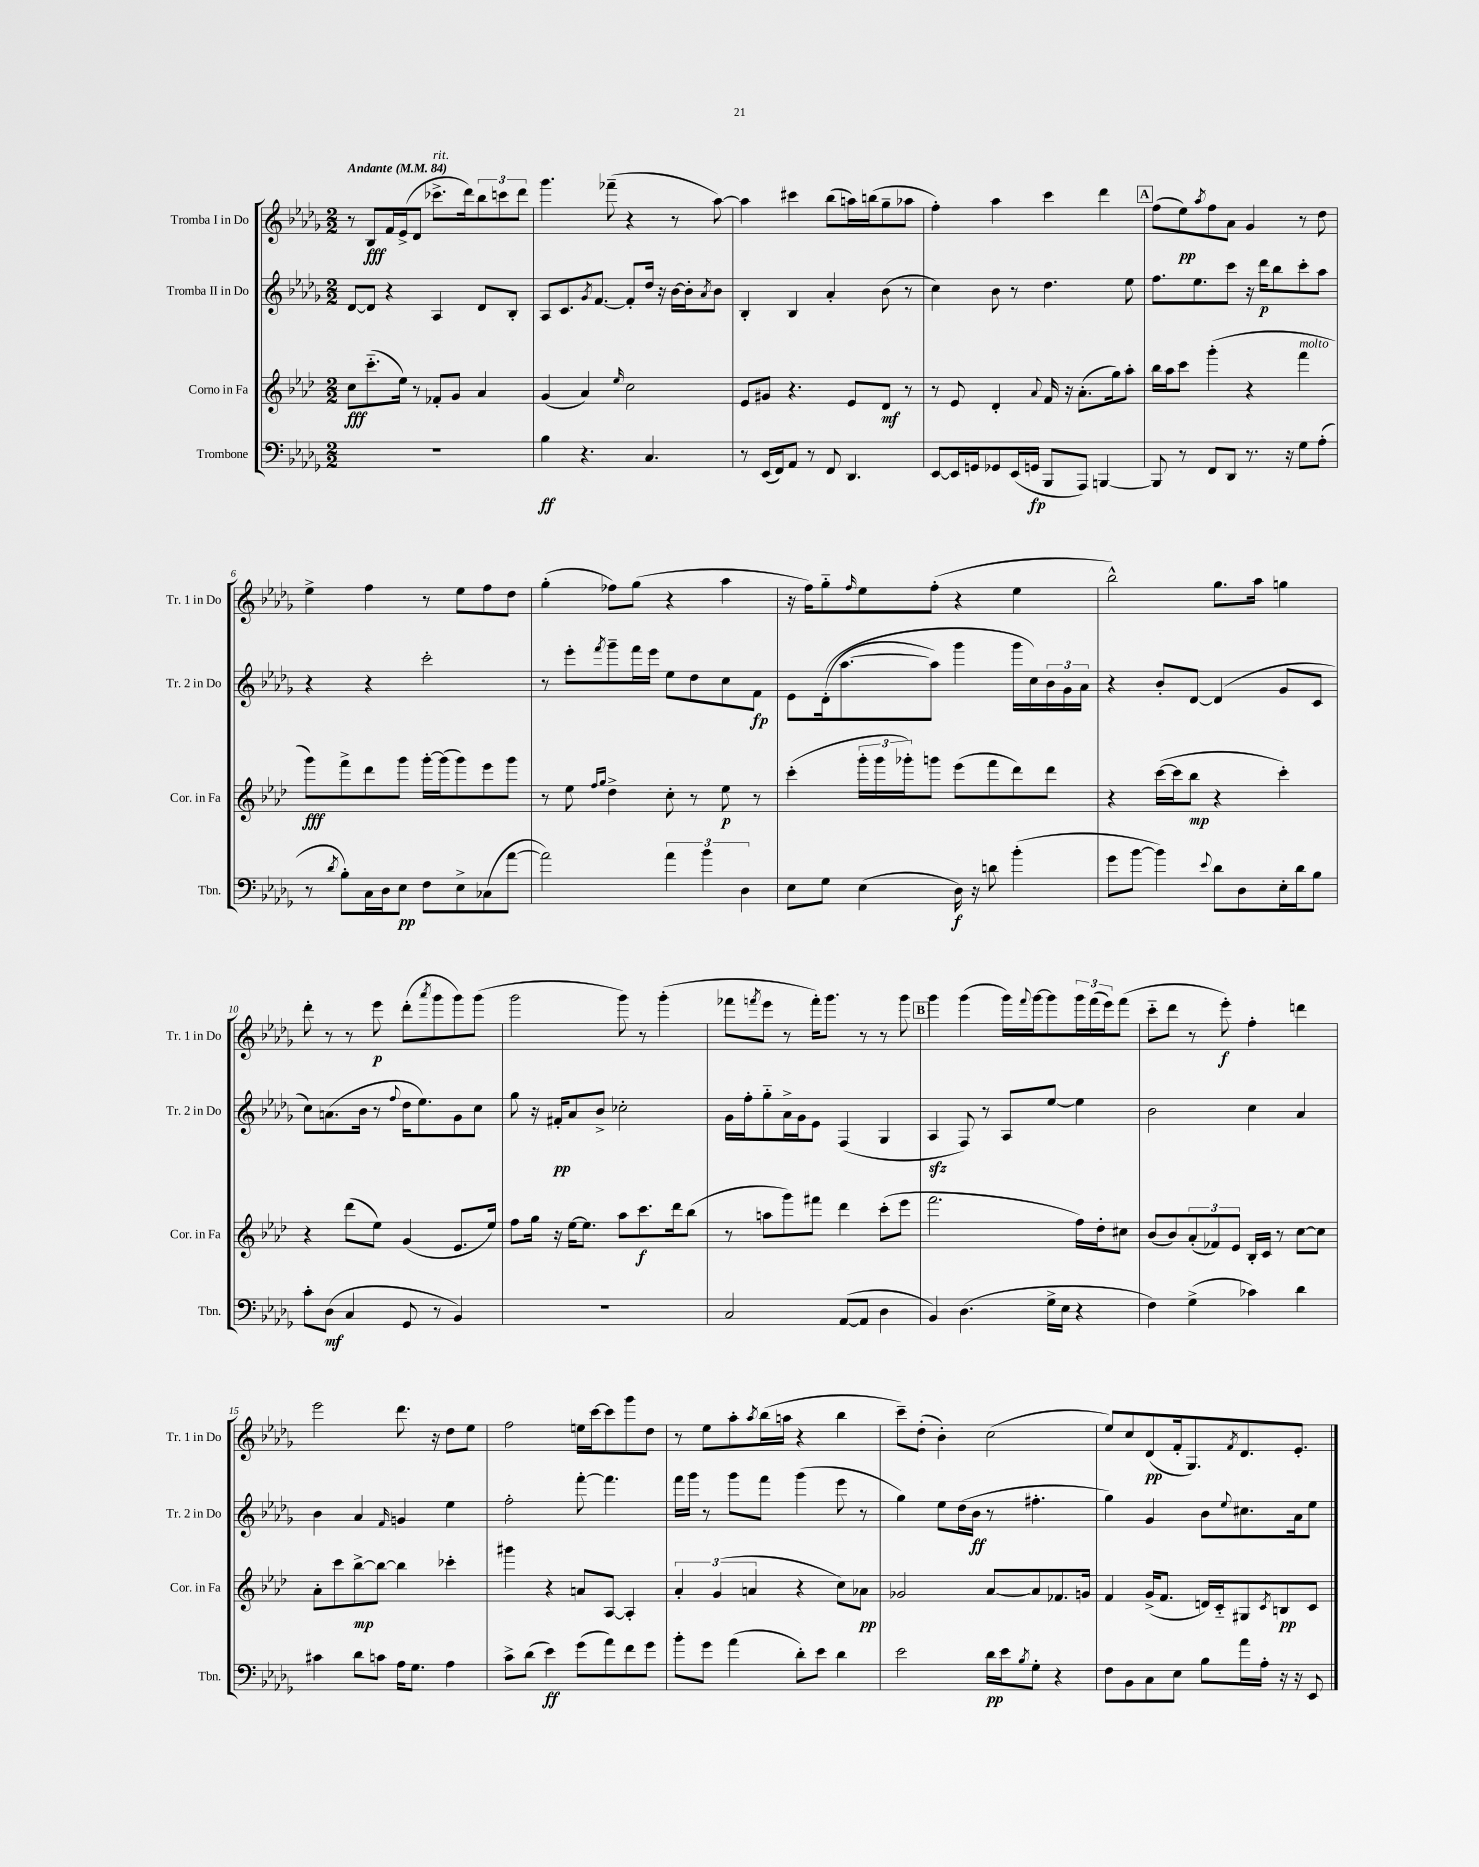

**kern	**kern	**kern	**kern
*staff4	*staff3	*staff2	*staff1
*clefF4	*clefG2	*clefG2	*clefG2
*k[b-e-a-d-g-]	*k[b-e-a-d-]	*k[b-e-a-d-g-]	*k[b-e-a-d-g-]
*M2/2	*M2/2	*M2/2	*M2/2
*MM84	*MM84	*MM84	*MM84
1r	8cc\L	[8d-/L	8r
.	(8.ccc'~\	8d-/]J	8B-/L
.	.	4r	16f/L
.	16ee-\Jk)	.	(16e-^/J
.	8r	.	8d-/J
.	8f-'/L	4A-/	8.ccc-^\L
.	8g/J	.	.
.	.	.	16ddd-\k)
.	4a-/	8d-/L	12bb-\
.	.	.	12ccc\
.	.	8B-'/J	.
.	.	.	12ddd-\J
=	=	=	=
4B-\	(4g/	8A-/L	4.ggg-\
.	.	8.c/	.
4.r	4a-/)	.	.
.	.	8qg-/	.
.	.	[8.f/J	.
.	.	.	(8fff-~\
.	16qqee-/	.	.
.	2cc\	8f'/]L	4r
4.C/	.	16dd-/Jk	.
.	.	16r	.
.	.	[16b-\LL	8r
.	.	16b-'\]J	.
.	.	8qa-/	.
.	.	8b-\J	[8aa-\)
=	=	=	=
8r	8e-/L	4B-'/	4aa-\]
(16EE-/LL	8g#/J	.	.
16FF/J)	.	.	.
8AA-/J	4.r	4B-/	4ccc#\
8r	.	.	.
8FF/	.	4a-'/	(8bb-\L
4.DD-/	8e-/L	.	16aa\L)
.	.	.	(16bb\J
.	8d-/J	(8b-\	8gg-~\
.	8r	8r	8aa-\J
=	=	=	=
[8EE-/L	8r	4cc\)	4ff'\)
16EE-/]L	8e-/	.	.
16GG/J	.	.	.
8GG-/	4d-'/	8b-\	4aa-\
(16EE-/L	.	8r	.
16GG/JJ	.	.	.
.	8qqa-/	.	.
8BBB-/L	16f/	4.dd-\	4ccc\
.	16r	.	.
8AAA-/J)	(8.a-'\L	.	.
[4BBB/	.	.	4ddd-\
.	16gg\k)	.	.
.	8aa-'\J	8ee-\	.
=	=	=	=
8BBB/]	16bb-\LL	8.ff\L	(8ff\L
.	16aa-\J	.	.
8r	8ccc\J	.	8ee-\)
.	.	8.ee-\	.
.	.	.	8qaa-/
8FF/L	(4ggg'\	.	8ff\
8DD-/J	.	8ccc\J	8a-\J
8.r	4r	16r	4g-/
.	.	16ddd-\LK	.
.	.	8bb-\	.
16r	.	.	.
8G-\L	4fff\	8ccc'\	8r
(8A-'\J	.	8aa-\J	8dd-\
=	=	=	=
8r	8ggg\L)	4r	4ee-^\
8qd-/	.	.	.
8B-'\L)	8fff^\	.	.
16C\L	8ddd-\	4r	4ff\
16D-\J	.	.	.
8E-\J	8ggg\J	.	.
8F\L	[16ggg'\LL	2ccc'\	8r
.	(16ggg\]J	.	.
8E-^\	8ggg\)	.	8ee-\L
(8C-\	8eee-\	.	8ff\
[8a-\J	8ggg\J	.	8dd-\J
=	=	=	=
2a-\])	8r	8r	(4gg-'\
.	8ee-\	8eee-'\L	.
.	16qqff/LL	.	.
.	16qqgg/JJ	8qfff/	.
.	4dd-^\	8ggg-~\	8ff-\L)
.	.	16fff\L	(8gg-\J
.	.	16eee-\JJ	.
6a-\	8cc'\	8ee-\L	4r
.	8r	8dd-\	.
6b-\	.	.	.
.	8ee-\	8cc\	4aa-\
6D-\	.	.	.
.	8r	8f\J	.
=	=	=	=
8E-\L	(4ccc'\	8e-\L	16r
.	.	.	16ff\LK)
8G-\J	.	&((16d-'\k	8gg-'~\
.	.	[8.aa-\	.
.	.	.	16qqff/
(4E-\	24ggg'\LL	.	8ee-\
.	24ggg\	.	.
.	24ggg-'\J)	.	.
.	8ggg\J	8aa-\]J)	(8ff'\J
16D-\)	(8eee-\L	4ggg-\	4r
16r	.	.	.
8d\	8fff\	.	.
(4b-'\	8ddd-\)	16ggg-\LL	4ee-\
.	.	16cc\&)	.
.	8ddd-\J	24b-\	.
.	.	24g-\	.
.	.	24a-\JJ	.
=	=	=	=
8g-\L	4r	4r	2bb-^^\)
[8b-\J	.	.	.
4b-\])	([16ccc\LL	8b-'/L	.
.	16ccc\]J	.	.
.	8bb-\J	[8d-/J	.
8qqe-/	.	.	.
8d-\L	4r	(4d-/]	8.gg-\L
8D-\	.	.	.
.	.	.	16aa-\Jk
16E-'\L	4ccc'\)	8g-/L	4gg\
16d-\J	.	.	.
8B-\J	.	8c/J	.
=	=	=	=
8c'\L	4r	8cc\L)	8ddd-'\
(8D-\J	.	(8.a\	8r
4C/	(8ddd-\L	.	8r
.	.	16b-\Jk	.
.	8ee-\J)	8r	8eee-\
.	.	8qqff/	.
8GG-/	(4g/	16dd-\LK	(8ddd-'\L
.	.	8.ee-\)	.
.	.	.	8qaaa-/
8r	.	.	8ggg-\
4BB-/)	8.e-/L	8g-\	8ggg-\)
.	.	8cc\J	(8ggg-\J
.	16ee-/Jk)	.	.
=	=	=	=
1r	8ff\L	8gg-\	2ggg-\
.	16gg\Jk	16r	.
.	16r	16f#'/LK	.
.	[16ee-\LK	8a-/	.
.	8.ee-\]J	.	.
.	.	8b-^/J	.
.	8aa-\L	2cc-'\	8ggg-\)
.	8.ccc\	.	8r
.	.	.	(4ggg-'\
.	16ddd-\k	.	.
.	(8bb-\J	.	.
=	=	=	=
2C/	8r	16g-\LL	8fff-\L
.	.	16ff'\J	.
.	.	.	8qfff/
.	8aa\L	8gg-'~\	8eee-\J
.	8ggg\)	16a-^\L	8r
.	.	16g-\J	.
.	8fff#\J	8e-\J	16fff'\LK)
.	.	.	8.ggg-\J
([8AA-/L	4ddd-\	(4F/	.
8AA-/]J	.	.	8r
4D-\	(8ccc'\L	4G-/	8r
.	8eee-\J	.	8ggg-\
=	=	=	=
4BB-/)	2.fff\	4A-/	4ggg-\
(4.D-\	.	8F/)	(4ggg-\
.	.	8r	.
.	.	8A-/L	16ggg-\LL)
.	.	.	8qqfff/
.	.	.	[16ggg-\J
16G-^\LL	.	[8ee-/J	8ggg-\]
16E-\JJ	.	.	.
4r	16ff\LL)	4ee-\]	24ggg-\L
.	.	.	(24fff\
.	16dd-'\J	.	.
.	.	.	24eee-\J)
.	8cc#\J	.	(8fff\J
=	=	=	=
4F\)	(8b-/L	2b-\	8ccc'~\L
.	8b-/)	.	8ddd-\J
(4G-^\	(12a-'/	.	8r
.	12f-/)	.	.
.	.	.	8eee-'\)
.	12e-/J	.	.
4c-\)	16B-'/LL	4cc\	4ff'\
.	16c/JJ	.	.
.	8r	.	.
4d-\	[8cc\L	4a-/	4ddd\
.	8cc\]J	.	.
=	=	=	=
4c#\	8a-'\L	4b-\	2eee-\
.	8ccc\	.	.
8d-\L	[8bb-^\	4a-/	.
8c\J	8bb-\_J	.	.
.	.	16qqf/	.
16A-\LK	4bb-\]	4g/	8.ddd-\
8.G-\J	.	.	.
.	.	.	16r
4A-\	4ccc-'\	4ee-\	8dd-\L
.	.	.	8ee-\J
=	=	=	=
8c^\L	4ggg#\	2ff'\	2ff\
(8d-\J	.	.	.
4e-\)	4r	.	.
(8g-\L	8a/L	[8fff'\	16ee\LL
.	.	.	[16ccc\J
8a-\)	[8A-/J	4.fff\]	8ccc\]
8f\	4A-'/]	.	8ggg-\
8g-\J	.	.	8dd-\J
=	=	=	=
8b-'\L	6a-'/	16fff\LL	8r
.	.	16ggg-\JJ	.
8g-\J	.	8r	8ee-\L
.	(6g/	.	.
(4a-\	.	8ggg-\L	8aa-'\
.	6a/	.	.
.	.	.	8qaa-/
.	.	8fff\J	(16bb-\L
.	.	.	16aa\JJ
8d-'\L)	4r	(4ggg-\	4r
8e-\J	.	.	.
4d-\	8cc\L)	8eee-\	4bb-\
.	8a-\J	8r	.
=	=	=	=
2e-\	2g-/	4gg-\)	8ccc~\L)
.	.	.	(8dd-'\J
.	.	8ee-\L	4b-'\)
.	.	(16dd-\L	.
.	.	16b-\JJ	.
16d-\LL	[8a-/L	8r	(2cc\
16e-\J	.	.	.
8qB-/	.	.	.
8G-'\J	8a-/]	4.ff#'\	.
4r	8.f-/	.	.
.	16g/Jk	.	.
=	=	=	=
8F\L	4f/	4gg-\)	8ee-/L)
8BB-\	.	.	8cc/
8C\	(16g^/LK	4g-/	(8d-/
.	8.f/J	.	.
8E-\J	.	.	16f'/k
.	.	.	8.G-/)
8B-\L	16d/LL)	8b-\L	.
.	16c'~/J	.	.
.	.	8qqee-/	8qf/
16a-\L	8G#/	8.cc#\	8.d-/
16A-'\JJ	.	.	.
.	8qc/	.	.
16r	8B/	.	.
16r	.	16a-\k	8.e-'/J
8EE-/	8c/J	8ee-\J	.
==	==	==	==
*-	*-	*-	*-
